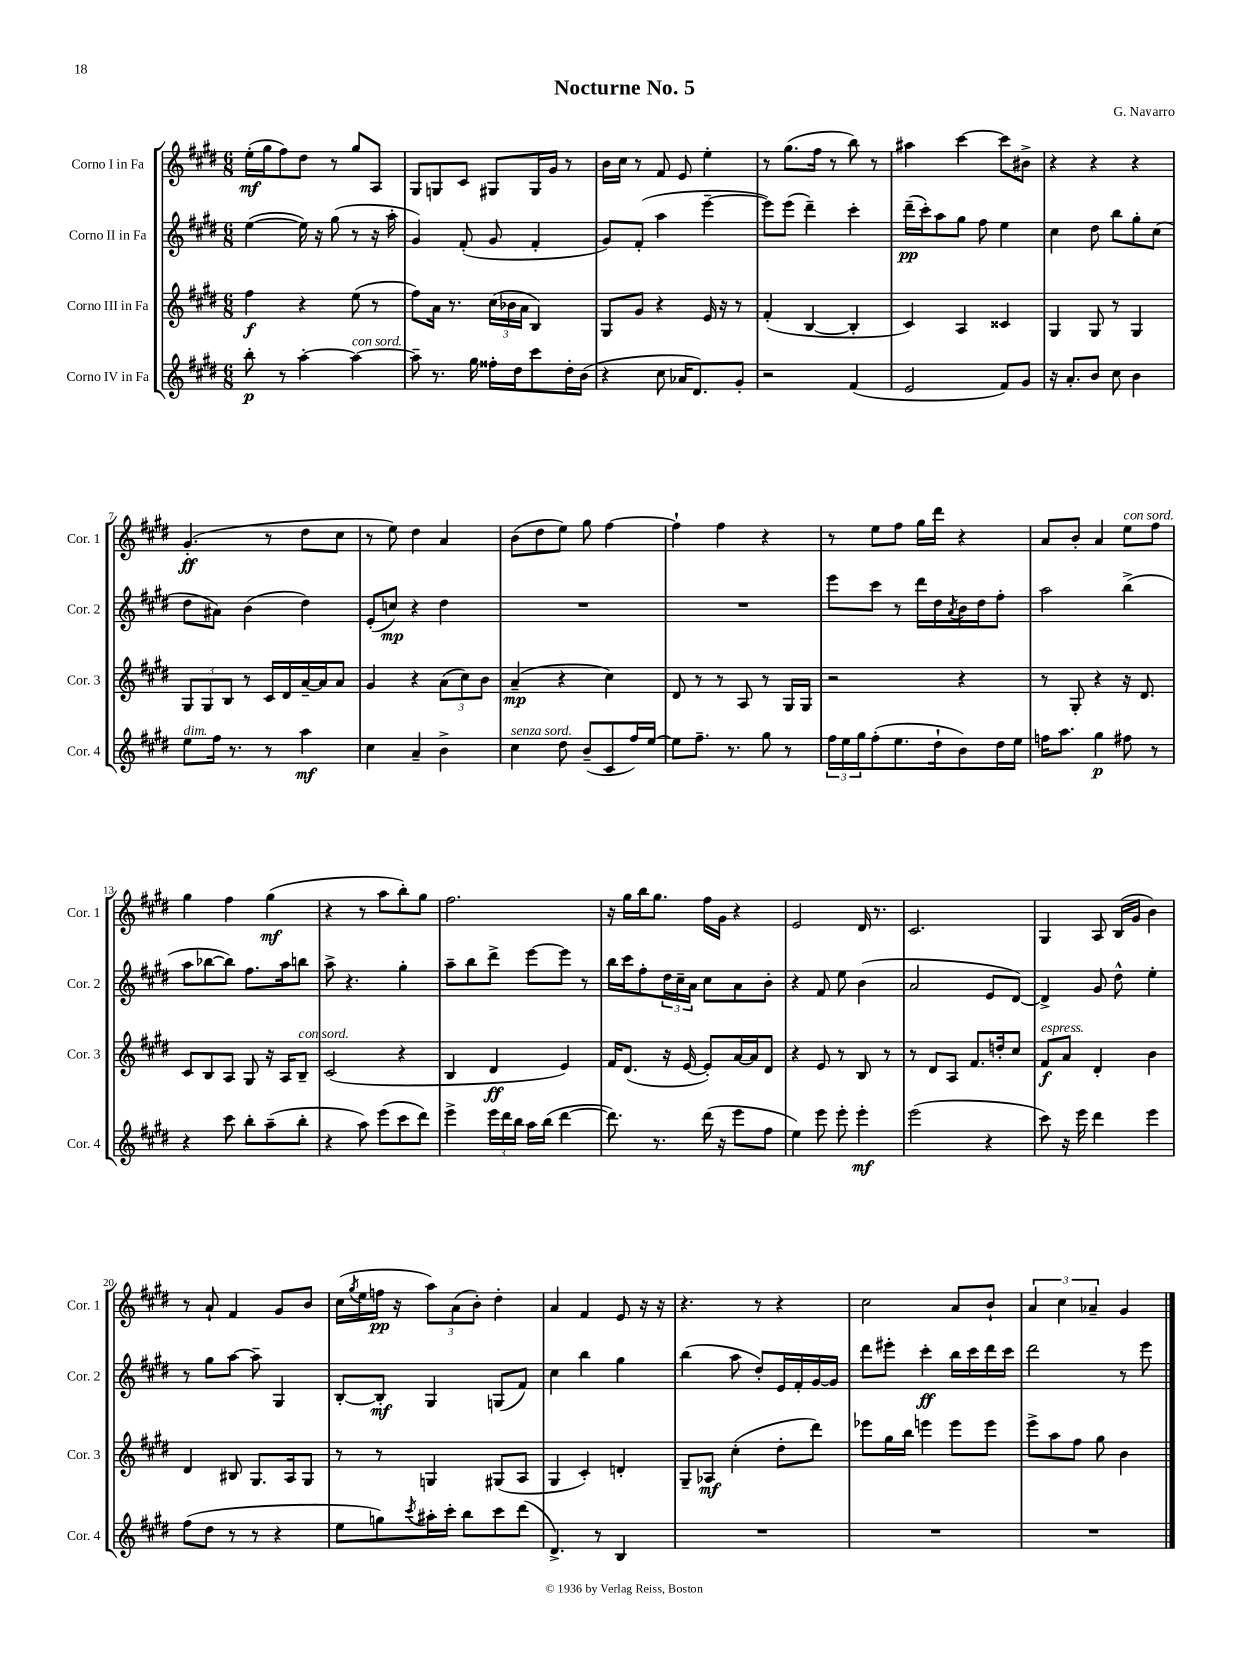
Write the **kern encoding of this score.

**kern	**dynam	**kern	**dynam	**kern	**dynam	**kern	**dynam
*part4	*part4	*part3	*part3	*part2	*part2	*part1	*part1
*staff4	*staff4	*staff3	*staff3	*staff2	*staff2	*staff1	*staff1
*I"Corno IV in Fa	*	*I"Corno III in Fa	*	*I"Corno II in Fa	*	*I"Corno I in Fa	*
*I'Cor. 4	*	*I'Cor. 3	*	*I'Cor. 2	*	*I'Cor. 1	*
*clefG2	*	*clefG2	*	*clefG2	*	*clefG2	*
*k[f#c#g#d#]	*	*k[f#c#g#d#]	*	*k[f#c#g#d#]	*	*k[f#c#g#d#]	*
*M6/8	*	*M6/8	*	*M6/8	*	*M6/8	*
=1	=1	=1	=1	=1	=1	=1	=1
8bb'\	p	4ff#\	f	([4ee\	.	(16ee'\LL	mf
.	.	.	.	.	.	16gg#\J	.
8r	.	.	.	.	.	8ff#\)	.
[4aa'\	.	4r	.	16ee\])	.	8dd#\J	.
.	.	.	.	16r	.	.	.
.	.	.	.	(8gg#\	.	8r	.
!LO:TX:a:i:t=con sord.	!	!	!	!	!	!	!
4aa\_	.	(8ee\	.	8r	.	8gg#/L	.
.	.	8r	.	16r	.	8A/J	.
.	.	.	.	16aa'\	.	.	.
=2	=2	=2	=2	=2	=2	=2	=2
8aa~\]	.	8ff#\L)	.	4g#/)	.	8G#/L	.
8.r	.	16a\Jk	.	.	.	8Gn/	.
.	.	8.r	.	.	.	.	.
.	.	.	.	(8f#'/	.	8c#/J	.
16gg#\	.	.	.	.	.	.	.
16ff##X'\LL	.	(24cc#\LL	.	8g#/	.	8G#X/L	.
.	.	24b-X\	.	.	.	.	.
16dd#\J	.	.	.	.	.	.	.
.	.	24a\JJ	.	.	.	.	.
8ccc#\	.	4B/)	.	4f#'/	.	16G#/L	.
.	.	.	.	.	.	16g#/JJ	.
16dd#'\L	.	.	.	.	.	8r	.
(16b\JJ	.	.	.	.	.	.	.
=3	=3	=3	=3	=3	=3	=3	=3
4r	.	8G#/L	.	8g#/L)	.	16b\LL	.
.	.	.	.	.	.	16cc#\JJ	.
.	.	8g#/J	.	(8f#'/J	.	8r	.
8cc#\	.	4r	.	4aa\	.	8f#/	.
16a-X/KL	.	.	.	.	.	8e/	.
8.d#/)	.	.	.	.	.	.	.
.	.	16e/	.	[4eee~\	.	4ee'\	.
.	.	16r	.	.	.	.	.
8g#'/J	.	8r	.	.	.	.	.
=4	=4	=4	=4	=4	=4	=4	=4
2r	.	(4f#'/	.	8eee\L])	.	8r	.
.	.	.	.	(8eee\J	.	(8.gg#\L	.
.	.	[4B/	.	4ddd#~\)	.	.	.
.	.	.	.	.	.	16ff#\Jk	.
.	.	.	.	.	.	8r	.
(4f#/	.	4B'/]	.	4ccc#'\	.	8bb\)	.
.	.	.	.	.	.	8r	.
=5	=5	=5	=5	=5	=5	=5	=5
2e/	.	4c#/)	.	(16ddd#~\LL	pp	4aa#X\	.
.	.	.	.	16ccc#'\J)	.	.	.
.	.	.	.	8aa\	.	.	.
.	.	4A/	.	8gg#\J	.	[4ccc#\	.
.	.	.	.	8ff#\	.	.	.
8f#/L)	.	4c##X/	.	4ee\	.	8ccc#\L]	.
8g#/J	.	.	.	.	.	8b#X^\J	.
=6	=6	=6	=6	=6	=6	=6	=6
16r	.	4G#/	.	4cc#\	.	4r	.
8.a'/L	.	.	.	.	.	.	.
8b/J	.	8G#/	.	8dd#\	.	4r	.
8cc#\	.	8r	.	8bb\L	.	.	.
4b\	.	4G#/	.	8gg#'\	.	4r	.
.	.	.	.	(8cc#\J	.	.	.
!!LO:LB:g=z
=7	=7	=7	=7	=7	=7	=7	=7
!LO:TX:a:i:t=dim.	!	!	!	!	!	!	!
8ee\L	.	12G#/L	.	8dd#\L	.	(4.g#'/	ff
.	.	12G#/	.	.	.	.	.
16ff#\Jk	.	.	.	8a#X\J)	.	.	.
.	.	12B/J	.	.	.	.	.
8.r	.	.	.	.	.	.	.
.	.	8r	.	(4b\	.	.	.
8r	.	16c#/LL	.	.	.	8r	.
.	.	16d#/	.	.	.	.	.
4aa\	mf	[16a~/	.	4dd#\)	.	8dd#\L	.
.	.	16a/J]	.	.	.	.	.
.	.	8a/J	.	.	.	8cc#\J	.
=8	=8	=8	=8	=8	=8	=8	=8
4cc#\	.	4g#/	.	(8e'/L	.	8r	.
.	.	.	.	8ccn/J)	mp	8ee\)	.
4a~/	.	4r	.	4r	.	4dd#\	.
4b^\	.	(12a\L	.	4dd#\	.	4a/	.
.	.	12cc#\)	.	.	.	.	.
.	.	12b\J	.	.	.	.	.
=9	=9	=9	=9	=9	=9	=9	=9
!LO:TX:a:i:t=senza sord.	!	!	!	!	!	!	!
4cc#\	.	(4a~/	mp	2.r	.	(8b\L	.
.	.	.	.	.	.	8dd#\	.
8dd#\	.	4r	.	.	.	8ee\J)	.
(8b~/L	.	.	.	.	.	8gg#\	.
8c#/	.	4cc#\)	.	.	.	[4ff#\	.
16ff#/L)	.	.	.	.	.	.	.
[16ee/JJ	.	.	.	.	.	.	.
=10	=10	=10	=10	=10	=10	=10	=10
8ee\L]	.	8d#/	.	2.r	.	4ff#`\]	.
8.ff#~\J	.	8r	.	.	.	.	.
.	.	8r	.	.	.	4ff#\	.
8.r	.	.	.	.	.	.	.
.	.	8A/	.	.	.	.	.
8gg#\	.	8r	.	.	.	4r	.
8r	.	16G#/LL	.	.	.	.	.
.	.	16G#/JJ	.	.	.	.	.
=11	=11	=11	=11	=11	=11	=11	=11
24ff#\LL	.	2r	.	8eee\L	.	8r	.
24ee\	.	.	.	.	.	.	.
24gg#\J	.	.	.	.	.	.	.
(8ff#'\	.	.	.	8ccc#\J	.	8ee\L	.
8.ee\	.	.	.	8r	.	8ff#\J	.
.	.	.	.	16ddd#\LL	.	16gg#\LL	.
16dd#`\k	.	.	.	16dd#\	.	16ddd#\JJ	.
.	.	.	.	8qa/	.	.	.
8b\)	.	4r	.	16b\	.	4r	.
.	.	.	.	16dd#\J	.	.	.
16dd#\L	.	.	.	8ff#'\J	.	.	.
16ee\JJ	.	.	.	.	.	.	.
=12	=12	=12	=12	=12	=12	=12	=12
16ffn\KL	.	8r	.	2aa\	.	8a/L	.
8.aa\J	.	.	.	.	.	.	.
.	.	8G#'/	.	.	.	8b'/J	.
4gg#\	p	4r	.	.	.	4a/	.
!	!	!	!	!	!	!LO:TX:a:i:t=con sord.	!
8ff#X\	.	16r	.	(4bb^\	.	8ee\L	.
.	.	8.d#/	.	.	.	.	.
8r	.	.	.	.	.	8ff#\J	.
!!LO:LB:g=z
=13	=13	=13	=13	=13	=13	=13	=13
4r	.	8c#/L	.	8aa\L	.	4gg#\	.
.	.	8B/	.	[8bb-X\	.	.	.
8ccc#\	.	8A/J	.	8bb-\J])	.	4ff#\	.
8bb'\L	.	8G#/	.	8.ff#\L	.	.	.
(8aa~\	.	16r	.	.	.	(4gg#\	mf
.	.	16A/KL	.	16aa\k	.	.	.
!	!	!LO:TX:a:i:t=con sord.	!	!	!	!	!
8bb'\J	.	8B~/J	.	8bbn\J	.	.	.
=14	=14	=14	=14	=14	=14	=14	=14
4r	.	(2c#/	.	8aa^\	.	4r	.
.	.	.	.	4.r	.	.	.
8aa\)	.	.	.	.	.	8r	.
(8eee\L	.	.	.	.	.	8aa\L	.
8ccc#\	.	4r	.	4gg#'\	.	8bb'\)	.
8ddd#\J)	.	.	.	.	.	8gg#\J	.
=15	=15	=15	=15	=15	=15	=15	=15
4eee^\	.	4B/	.	8aa~\L	.	2.ff#\	.
.	.	.	.	8bb\	.	.	.
24eee\LL	.	4d#/	ff	8ddd#^\J	.	.	.
24ddd#\	.	.	.	.	.	.	.
24bb\JJ	.	.	.	.	.	.	.
16aa\LL	.	.	.	[8eee\L	.	.	.
(16bb\JJ	.	.	.	.	.	.	.
[4ddd#\	.	4e/)	.	8eee\J]	.	.	.
.	.	.	.	8r	.	.	.
=16	=16	=16	=16	=16	=16	=16	=16
8.ddd#\])	.	16f#/KL	.	16bb\LL	.	16r	.
.	.	(8.d#/J	.	16ccc#\J	.	16gg#\LL	.
.	.	.	.	8ff#'\	.	16bb\J	.
8.r	.	.	.	.	.	8.gg#\J	.
.	.	16r	.	24dd#\L	.	.	.
.	.	.	.	24cc#~\	.	.	.
.	.	[16e/	.	.	.	.	.
.	.	.	.	24a\JJ	.	.	.
(16ddd#\	.	8e'/L])	.	8cc#\L	.	16ff#\LL	.
16r	.	.	.	.	.	16g#\JJ	.
8eee\L	.	[16a/L	.	8a\	.	4r	.
.	.	16a/J]	.	.	.	.	.
8ff#\J	.	8d#/J	.	8b'\J	.	.	.
=17	=17	=17	=17	=17	=17	=17	=17
4ee\)	.	4r	.	4r	.	2e/	.
8eee\	.	8e/	.	8f#/	.	.	.
8eee'\	.	8r	.	8ee\	.	.	.
4eee'\	mf	8B/	.	(4b\	.	16d#/	.
.	.	.	.	.	.	8.r	.
.	.	8r	.	.	.	.	.
=18	=18	=18	=18	=18	=18	=18	=18
(2eee\	.	8r	.	2a/	.	2.c#/	.
.	.	8d#/L	.	.	.	.	.
.	.	8A/J	.	.	.	.	.
.	.	8.f#/L	.	.	.	.	.
4r	.	.	.	8e/L	.	.	.
.	.	16ddn'/k	.	.	.	.	.
.	.	8cc#/J	.	[8d#/J)	.	.	.
=19	=19	=19	=19	=19	=19	=19	=19
!	!	!LO:TX:a:i:t=espress.	!	!	!	!	!
8ccc#\)	.	8f#/L	f	4d#^/]	.	4G#/	.
16r	.	8a/J	.	.	.	.	.
16eee\	.	.	.	.	.	.	.
4ddd#\	.	4d#'/	.	8g#/	.	8A/	.
.	.	.	.	8dd#^^\	.	(16B/LL	.
.	.	.	.	.	.	16g#/JJ	.
4eee\	.	4b\	.	4ee'\	.	4b\)	.
!!LO:LB:g=z
=20	=20	=20	=20	=20	=20	=20	=20
(8ff#\L	.	4d#/	.	8r	.	8r	.
8dd#\J	.	.	.	8gg#\L	.	8a`/	.
8r	.	8B#X/	.	[8aa\J	.	4f#/	.
8r	.	8.G#/L	.	8aa~\]	.	.	.
4r	.	.	.	4G#/	.	8g#/L	.
.	.	16A/k	.	.	.	.	.
.	.	8G#/J	.	.	.	8b/J	.
=21	=21	=21	=21	=21	=21	=21	=21
8ee\L	.	8r	.	[8B'/L	.	(16cc#\LL	.
.	.	.	.	.	.	8qgg#/	.
.	.	.	.	.	.	16ee\	.
8ggn\)	.	8r	.	8B'/J]	mf	16ffn\JJ	pp
.	.	.	.	.	.	16r	.
8qccc#/	.	.	.	.	.	.	.
16aa#X'\L	.	4Gn/	.	4G#/	.	12aa\L)	.
16ccc#'\JJ	.	.	.	.	.	.	.
.	.	.	.	.	.	(12a\	.
8bb\L	.	.	.	.	.	.	.
.	.	.	.	.	.	12b'\J)	.
8ccc#\	.	(8G#X/L	.	(8Gn/L	.	4dd#'\	.
(8ddd#\J	.	8A/J	.	8f#/J)	.	.	.
=22	=22	=22	=22	=22	=22	=22	=22
4.d#^/)	.	4G#/	.	4cc#\	.	4a/	.
.	.	4c#'/)	.	4bb\	.	4f#/	.
8r	.	.	.	.	.	.	.
4B/	.	4dn'/	.	4gg#\	.	8e/	.
.	.	.	.	.	.	16r	.
.	.	.	.	.	.	16r	.
=23	=23	=23	=23	=23	=23	=23	=23
2.r	.	8G#~/L	.	(4bb\	.	4.r	.
.	.	8A-X/J	mf	.	.	.	.
.	.	(4cc#'\	.	8aa\	.	.	.
.	.	.	.	8dd#'/L)	.	8r	.
.	.	8dd#'\L	.	16e/L	.	4r	.
.	.	.	.	16f#'/	.	.	.
.	.	8ddd#\J)	.	[16g#/	.	.	.
.	.	.	.	16g#/JJ]	.	.	.
=24	=24	=24	=24	=24	=24	=24	=24
2.r	.	8eee-X\L	.	8ddd#\L	.	2cc#\	.
.	.	16gg#\L	.	8eee#X'\J	.	.	.
.	.	16bb\JJ	.	.	.	.	.
.	.	4eeen\	.	4ccc#'\	ff	.	.
.	.	8eee\L	.	16bb\LL	.	8a/L	.
.	.	.	.	16ccc#\	.	.	.
.	.	8eee\J	.	16ddd#\	.	8b`/J	.
.	.	.	.	16ccc#\JJ	.	.	.
=25	=25	=25	=25	=25	=25	=25	=25
2.r	.	8eee^\L	.	2ddd#\	.	6a/	.
.	.	8aa\	.	.	.	.	.
.	.	.	.	.	.	6cc#\	.
.	.	8ff#\J	.	.	.	.	.
.	.	.	.	.	.	6a-X~/	.
.	.	8gg#\	.	.	.	.	.
.	.	4b\	.	8r	.	4g#/	.
.	.	.	.	8eee\	.	.	.
==	==	==	==	==	==	==	==
*-	*-	*-	*-	*-	*-	*-	*-
